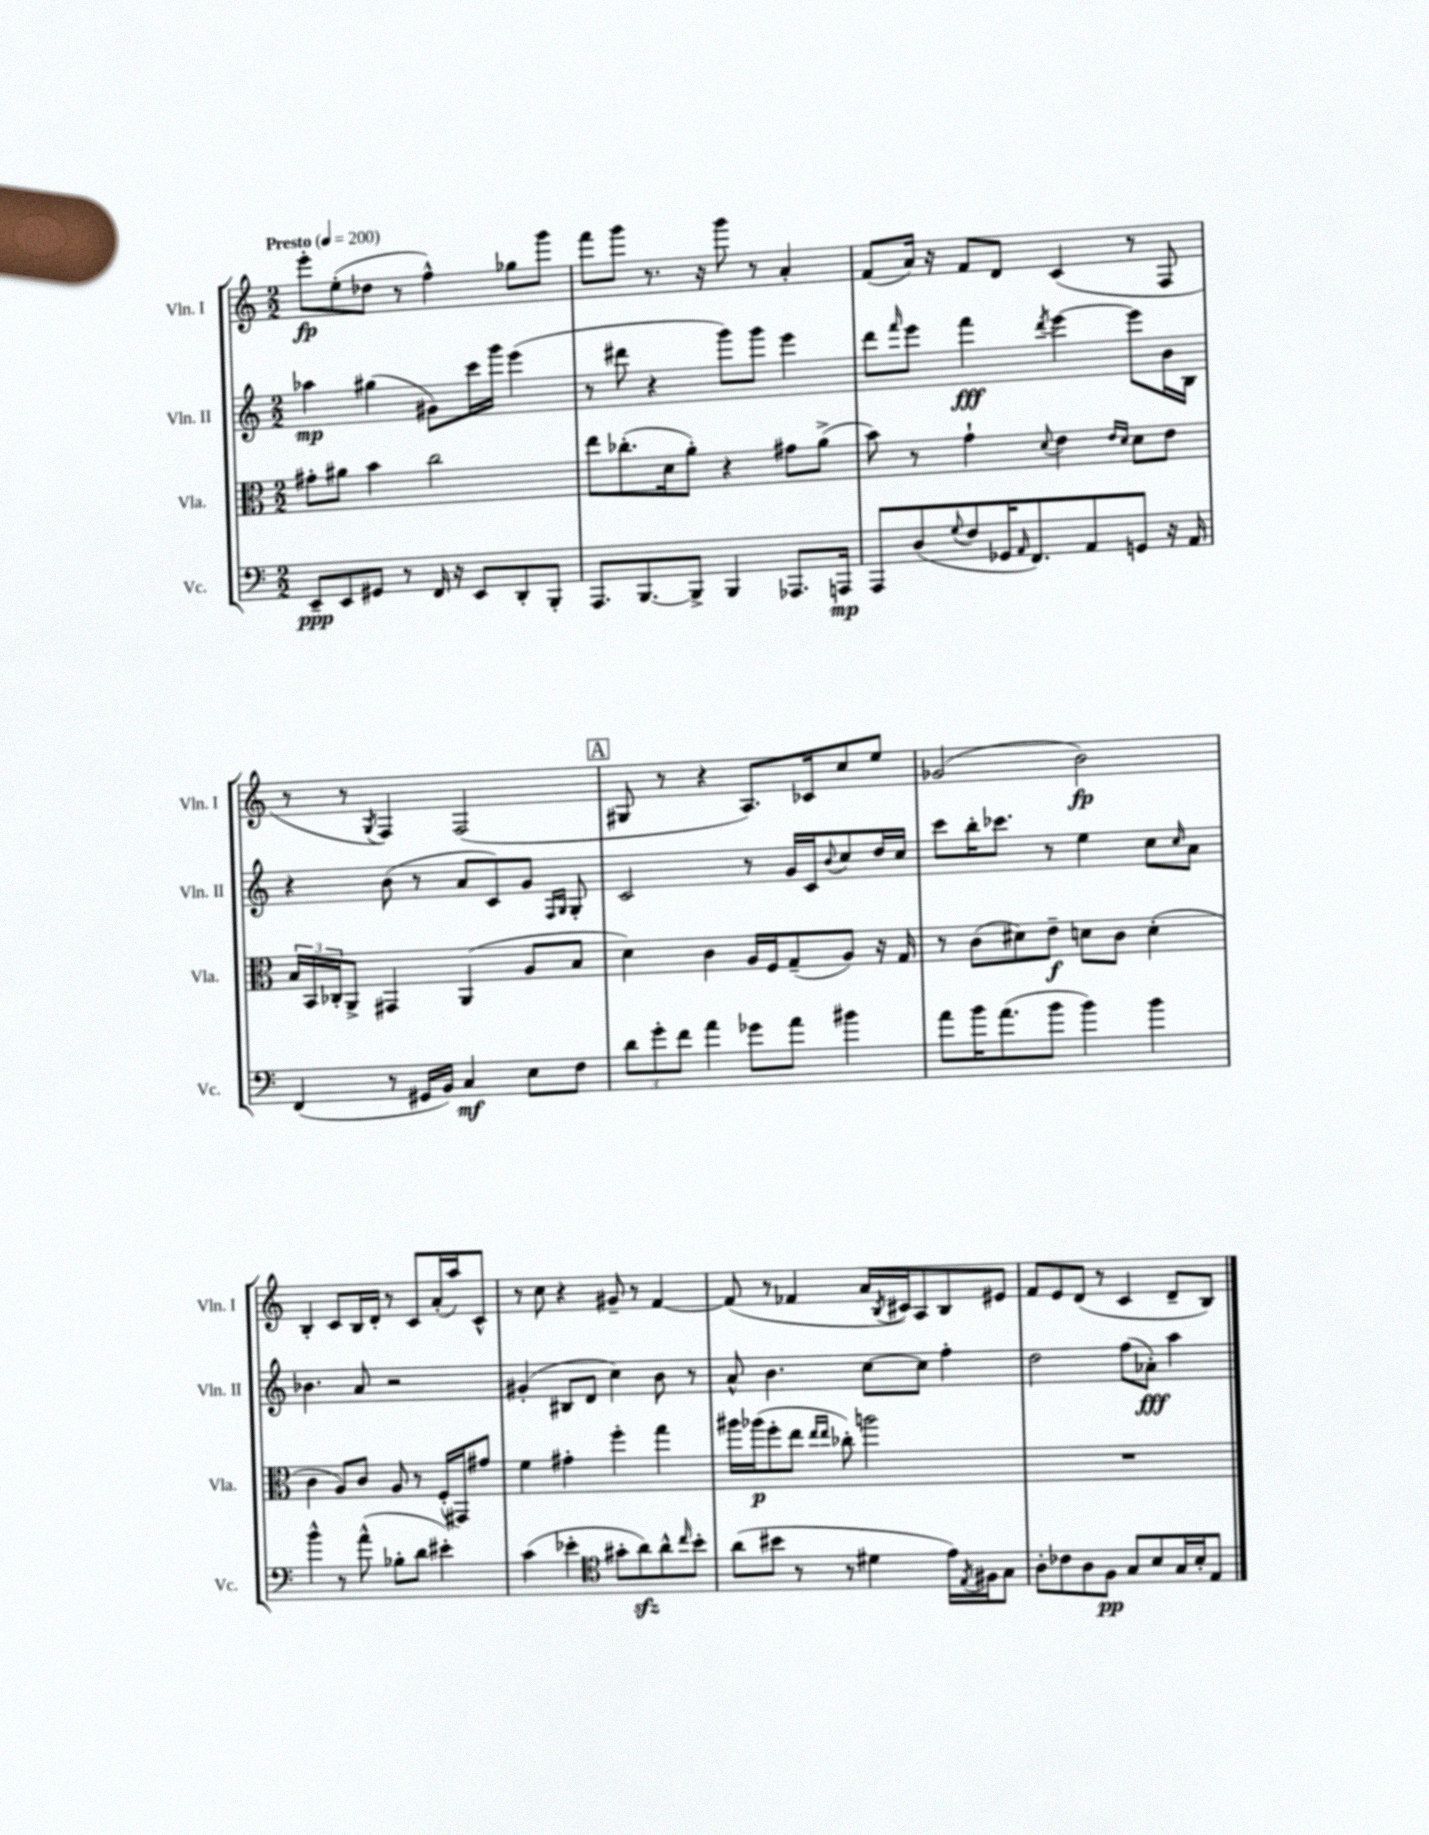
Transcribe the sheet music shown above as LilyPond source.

<<
\new StaffGroup <<
\new Staff = "s0" \with { instrumentName = "Vln. I" shortInstrumentName = "Vln. I" } {
    \clef treble \key c \major \numericTimeSignature \time 2/2 \tempo "Presto" 4 = 200
    e'''8-.\fp e''8-.( des''8 r8 f''4-^) ges''8 g'''8 |
    f'''8 g'''8 r8. r16 g'''8 r8 a'4-. |
    f'8( a'16) r16 f'8 d'8 c'4( r8 f8 |
    r8 r8 \acciaccatura { g8 } f4) f2( |
    \mark \markup { \box "A" } gis8 r8 r4 a8.) ces'16 c''8 e''8 |
    ges'2( b'2\fp) |
    b4-. c'8 b16 d'16-. r8 c'8 a'16-.( a''16) c'8-^ |
    r8 c''8 r4 gis'8-- r8 f'4~ |
    f'8( r8 fes'4 a'16 \acciaccatura { b8 } cis'16) a8 b8 eis'8 |
    f'8 e'8 d'8( r8 c'4 d'8-- b8) \bar "|." |
}
\new Staff = "s1" \with { instrumentName = "Vln. II" shortInstrumentName = "Vln. II" } {
    \clef treble \key c \major \numericTimeSignature \time 2/2
    aes''4\mp gis''4( gis'8) c'''16 g'''16 e'''4( |
    r8 dis'''8 r4 g'''8) g'''8 e'''4 |
    d'''8 \grace { f'''16 } e'''8 f'''4\fff \acciaccatura { d'''8 } e'''4~ e'''8 b'16 b16 |
    r4 b'8( r8 a'8 c'8) g'8 \grace { f16 g16 } g8-. |
    \mark \markup { \box "A" } c'2 r8 g'16 c'16 \appoggiatura { b'8 } c''8 d''16 c''16 |
    c'''8 b''16-. ces'''8. r8 e''4 c''8 \grace { c''16 } a'8 |
    bes'4. a'8 r2 |
    gis'4-.( bis8 d'8 c''4) b'8 r8 |
    a'8-^ b'4. c''8~ c''8 f''4-. |
    d''2 f''8( aes'8-.\fff) a''4 \bar "|." |
}
\new Staff = "s2" \with { instrumentName = "Vla." shortInstrumentName = "Vla." } {
    \clef alto \key c \major \numericTimeSignature \time 2/2
    gis'8-. ais'8 b'4 c''2 |
    e''8 ces''8.-.( d'16 a'8-.) r4 gis'8 a'8->( |
    b'8) r8 g'4-! \appoggiatura { d'8 } e'4 \grace { e'16 d'16 } d'8 e'8 |
    \tuplet 3/2 { b16 b,16 ces16-. } a,8-> gis,4 a,4( a8 b8 |
    \mark \markup { \box "A" } d'4) c'4 a16 f16 g8--( a8) r16 g16 |
    r8 c'8( dis'8) e'8--\f d'8 c'8 d'4-.( |
    c'4 a8) c'8 a8 r8 f16-.( gis,16) gis'8 |
    f'4 gis'4-. f''4-. g''4 |
    ais''16 aes''16\p( f''8-. e''8 \grace { e''16 e''16 } ces''8-.) a''2 |
    R1 \bar "|." |
}
\new Staff = "s3" \with { instrumentName = "Vc." shortInstrumentName = "Vc." } {
    \clef bass \key c \major \numericTimeSignature \time 2/2
    e,8--\ppp e,8 gis,8 r8 f,16 r16 e,8 d,8-. b,,8-. |
    a,,8. b,,8.~ b,,8-> b,,4 aes,,8. a,,16\mp |
    a,,8 d8( \appoggiatura { g8 } f8 ges,16 \grace { a,16 } f,8.) a,8 g,8 r16 a,16 |
    f,4( r8 gis,16 b,16) c4\mf e8 f8 |
    \mark \markup { \box "A" } \tuplet 3/2 { d'8 g'8-. f'8 } a'4 ges'8 a'8 bis'4 |
    a'8 b'16 a'8.( b'8 b'4) b'4 |
    b'4-^ r8 a'8-^( bes8-. d'8 eis'4-.) |
    c'4( ees'4-. \clef tenor gis'8-. a'8\sfz) a'8-^ \grace { c''16 } b'8-. |
    a'8( bis'8 r8 r8 dis'4 e'16) \acciaccatura { e8 } fis16 g8 |
    a8-. ces'8 a8 f8\pp g8 b8 g16 b16-. e8 \bar "|." |
}
>>
>>
\layout { \context { \Score \remove "Bar_number_engraver" } }
